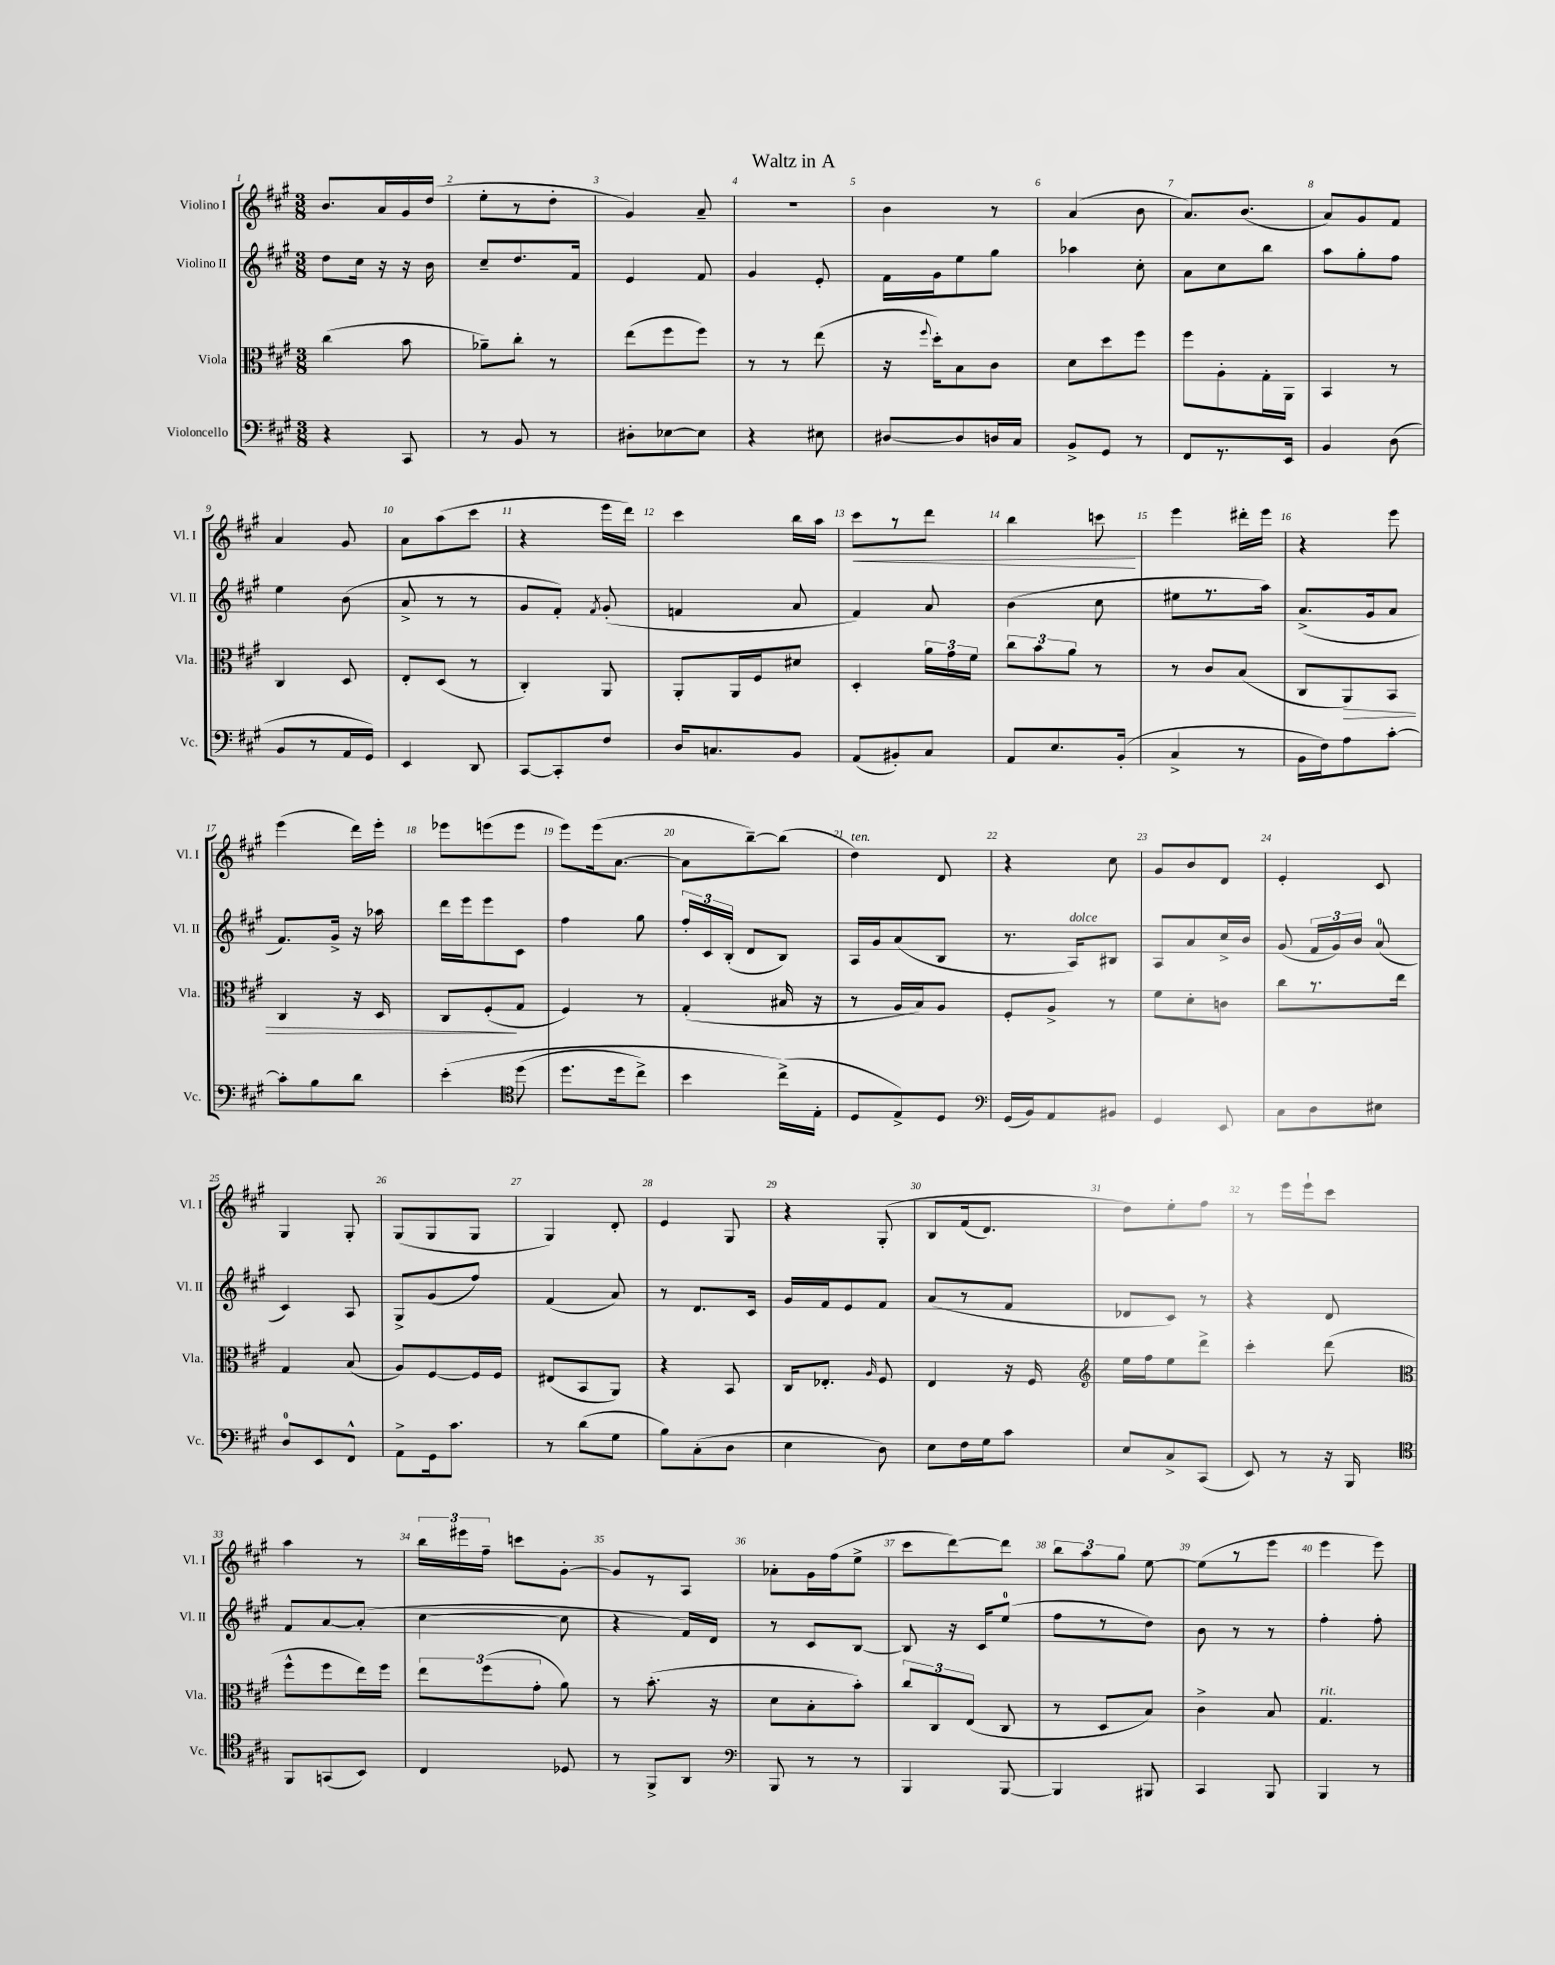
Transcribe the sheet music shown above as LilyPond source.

\header { title = "Waltz in A" }
<<
\new StaffGroup <<
\new Staff = "s0" \with { instrumentName = "Violino I" shortInstrumentName = "Vl. I" } {
    \clef treble \key a \major \numericTimeSignature \time 3/8
    \autoBeamOff b'8.[ a'16 gis'16 d''16]( |
    e''8[-. r8 d''8]-. |
    gis'4) a'8-- |
    R4. |
    b'4 r8 |
    a'4( b'8 |
    a'8.[) b'8.]( |
    a'8[) gis'8 fis'8] |
    a'4 gis'8 |
    a'8[ a''8( cis'''8] |
    r4 e'''16[ d'''16]) |
    cis'''4 b''16[ a''16] |
    cis'''8[\< r8 d'''8] |
    b''4 c'''8\! |
    e'''4 dis'''16[-. e'''16] |
    r4 e'''8 |
    e'''4( d'''16[) e'''16]-. |
    ees'''8[ e'''8( e'''8] |
    e'''8[) e'''16( a'8.]~ |
    a'8[ b''8~--) b''8]( |
    d''4^\markup { \italic "ten." }) d'8 |
    r4 cis''8 |
    gis'8[ b'8 d'8] |
    e'4-. cis'8 |
    gis4 gis8-. |
    gis8[( gis8 gis8] |
    gis4) d'8-. |
    e'4 gis8 |
    r4 gis8-.\( |
    b8[ fis'16( d'8.]) |
    d''8[\) e''8-. fis''8] |
    r8 e'''16[ e'''16-! cis'''8] |
    a''4 r8 |
    \tuplet 3/2 { b''16[ eis'''16 fis''16]-- } c'''8[ gis'8]~-. |
    gis'8[ r8 a8] |
    aes'8[-. gis'16 fis''16( e''8]-> |
    cis'''8[ d'''8~) d'''8] |
    \tuplet 3/2 { b''8[ a''8 gis''8] } e''8~ |
    e''8[( r8 e'''8] |
    e'''4 e'''8) \bar "|." |
}
\new Staff = "s1" \with { instrumentName = "Violino II" shortInstrumentName = "Vl. II" } {
    \clef treble \key a \major \numericTimeSignature \time 3/8
    \autoBeamOff d''8[ cis''16] r16 r16 b'16 |
    cis''8[-- d''8. fis'16] |
    e'4 fis'8 |
    gis'4 e'8-. |
    fis'16[ gis'16 e''8 gis''8] |
    aes''4 cis''8-. |
    a'8[ cis''8 b''8] |
    a''8[ gis''8-. fis''8] |
    e''4 b'8( |
    a'8-> r8 r8 |
    gis'8[ fis'8]-.) \acciaccatura { fis'8 } gis'8-.( |
    f'4 a'8 |
    fis'4) a'8 |
    b'4( cis''8 |
    eis''8[ r8. a''16]) |
    a'8.[->( gis'16 a'8] |
    fis'8.[) gis'16]-> r16 aes''16 |
    d'''16[ e'''16 e'''8 cis'8] |
    fis''4 gis''8 |
    \tuplet 3/2 { fis''16[-. cis'16 b16]-.( } d'8[ b8]) |
    a16[ gis'16 a'8( b8] |
    r8. a16[^\markup { \italic "dolce" }) bis8] |
    a8[ a'8 cis''16-> b'16] |
    gis'8( \tuplet 3/2 { fis'16[ gis'16) b'16] } a'8-0( |
    cis'4) a8 |
    gis8[-> gis'8( fis''8]) |
    fis'4( a'8) |
    r8 d'8.[ cis'16] |
    gis'16[ fis'16 e'8 fis'8] |
    a'8[( r8 fis'8] |
    des'8[ cis'8]) r8 |
    r4 d'8 |
    fis'8[ a'8~ a'8]-.( |
    cis''4~ cis''8 |
    r4 fis'16[) d'16] |
    r8 cis'8[ b8]~ |
    b8 r16 cis'16[ e''8]-0( |
    fis''8[ r8 d''8]) |
    b'8 r8 r8 |
    fis''4-. fis''8-. \bar "|." |
}
\new Staff = "s2" \with { instrumentName = "Viola" shortInstrumentName = "Vla." } {
    \clef alto \key a \major \numericTimeSignature \time 3/8
    \autoBeamOff cis''4( b'8 |
    aes'8[--) cis''8]-. r8 |
    e''8[( fis''8 fis''8]) |
    r8 r8 e''8( |
    r16 \appoggiatura { fis''8 } d''16[-.) b8 cis'8] |
    d'8[ d''8 fis''8] |
    fis''8[ a8-. gis16-. a,16] |
    b,4 r8 |
    cis4 d8 |
    e8[-. d8]( r8 |
    cis4-.) a,8 |
    a,8[-. a,16 fis16 dis'8] |
    d4-. \tuplet 3/2 { a'16[ gis'16 fis'16] } |
    \tuplet 3/2 { cis''8[ b'8 a'8] } r8 |
    r8 cis'8[ b8]( |
    cis8[ a,8\>) b,8] |
    cis4 r16 d16 |
    cis8[ fis8-.\!( gis8] |
    fis4) r8 |
    gis4-.( bis16 r16 |
    r8 a16[ b16) a8] |
    fis8[-. a8]-> r8 |
    fis'8[ d'8-. c'8] |
    cis''8[ r8. e''16] |
    gis4 b8( |
    a8[) fis8~ fis16 fis16] |
    eis8[( b,8 a,8]) |
    r4 b,8 |
    cis16[ ees8.]-. \grace { a16 } fis8 |
    e4 r16 fis16 |
    \clef treble e''16[ fis''16 e''8 d'''8]-> |
    cis'''4-. d'''8( |
    \clef alto fis''8[-^ fis''8 e''16) fis''16] |
    \tuplet 3/2 { e''8[ fis''8( gis'8]-. } a'8) |
    r8 b'8.-.( r16 |
    d'8[ b8-. b'8]-.) |
    \tuplet 3/2 { cis''8[ cis8 e8]( } cis8 |
    r8 d8[ b8]) |
    cis'4-> b8 |
    gis4.^\markup { \italic "rit." } \bar "|." |
}
\new Staff = "s3" \with { instrumentName = "Violoncello" shortInstrumentName = "Vc." } {
    \clef bass \key a \major \numericTimeSignature \time 3/8
    \autoBeamOff r4 cis,8 |
    r8 b,8 r8 |
    dis8[-. ees8~ ees8] |
    r4 eis8 |
    dis8[~ dis8 d16 cis16] |
    b,8[-> gis,8] r8 |
    fis,8[ r8. e,16] |
    b,4 d8( |
    b,8[ r8 a,16 gis,16]) |
    e,4 d,8 |
    cis,8[~ cis,8-. fis8] |
    d16[ c8. b,8] |
    a,8[( bis,8-.) cis8] |
    a,8[ e8. b,16]-.( |
    cis4-> r8 |
    b,16[ fis16) a8 cis'8]~-. |
    cis'8[-. b8 d'8] |
    e'4-.\( \clef tenor d''8( |
    d''8.[ d''16 cis''8]->) |
    b'4 cis''16[->(\) e16]-. |
    d8[ e8->) d8] |
    \clef bass gis,16[( b,16) a,8 bis,8] |
    gis,4 e,8 |
    cis8[ d8 eis8] |
    d8[-0 e,8 fis,8]-^ |
    a,8[-> gis,16 cis'8.] |
    r8 d'8[( gis8] |
    b8[) cis8-.( d8] |
    e4 d8) |
    e8[ fis16 gis16 cis'8] |
    e8[ cis8-> cis,8]( |
    e,8) r8 r16 b,,16 |
    \clef tenor fis,8[ g,8( b,8]) |
    cis4 des8 |
    r8 fis,8[-> a,8] |
    \clef bass b,,8 r8 r8 |
    b,,4 b,,8~ |
    b,,4 bis,,8 |
    cis,4 b,,8 |
    b,,4 r8 \bar "|." |
}
>>
>>
\layout { \context { \Score \override BarNumber.break-visibility = ##(#f #t #t) barNumberVisibility = #all-bar-numbers-visible } }
